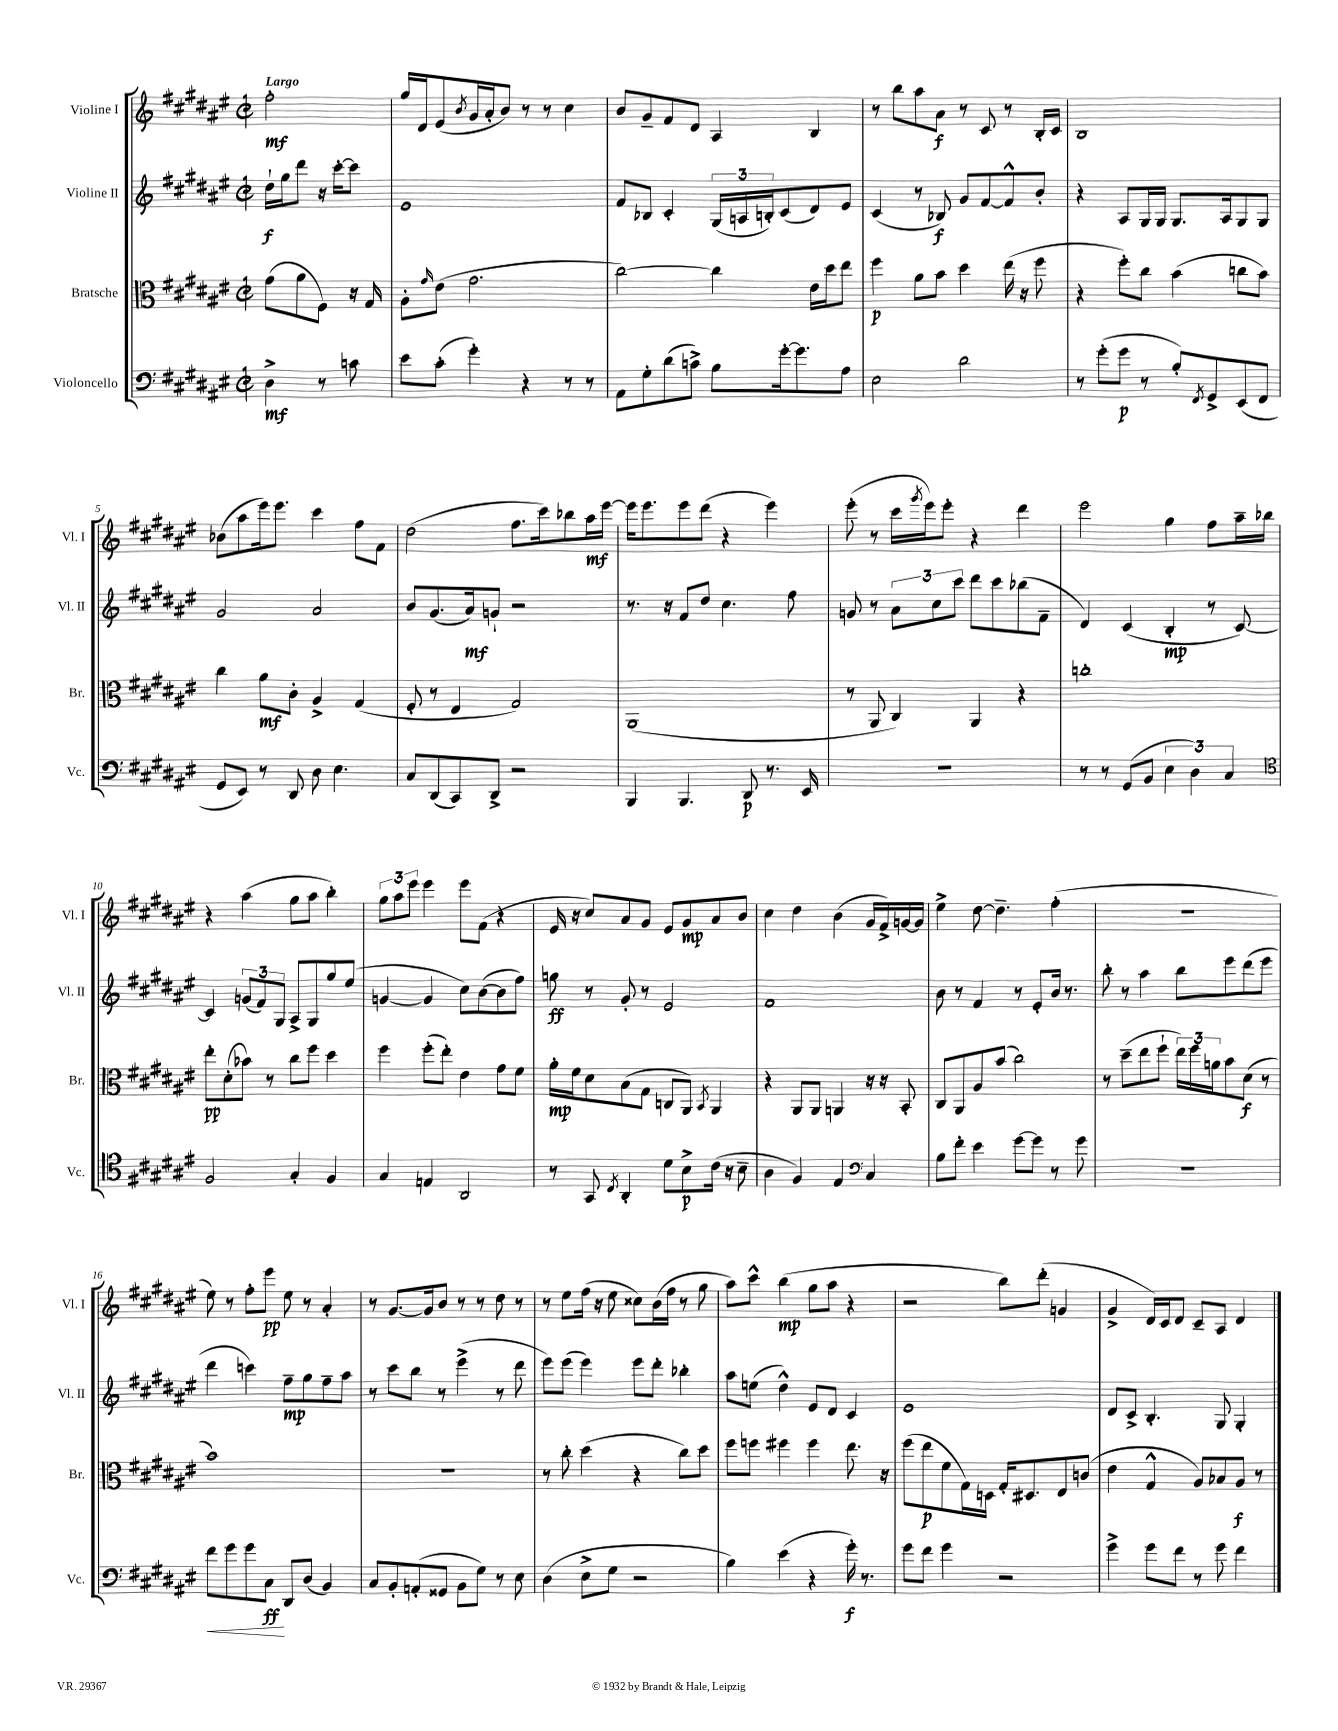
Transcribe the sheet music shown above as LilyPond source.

<<
\new StaffGroup <<
\new Staff = "s0" \with { instrumentName = "Violine I" shortInstrumentName = "Vl. I" } {
    \clef treble \key fis \major \defaultTimeSignature \time 2/2 \partial 2 \tempo "Largo"
    fis''2-.\mf |
    gis''16 dis'16 eis'8( \acciaccatura { b'8 } gis'16 ais'16-. b'8) r8 r8 cis''4 |
    b'8 gis'8-- fis'8 dis'8 ais4 b4 |
    r8 b''8 ais''8 ais'8\f r8 cis'8 r8 b16-. cis'16 |
    b1 |
    bes'8( ais''8 eis'''16) eis'''8. cis'''4 fis''8 fis'8 |
    dis''2( fis''8. cis'''16) bes''8 ais''16\mf eis'''16~ |
    eis'''16 eis'''8. eis'''8 dis'''8( r4 eis'''4) |
    eis'''8-.( r8 cis'''16 \acciaccatura { gis'''8 } eis'''16) eis'''8-. r4 dis'''4 |
    eis'''2 gis''4 fis''8 ais''16-- bes''16 |
    r4 ais''4( gis''8 ais''8 b''4-.) |
    \tuplet 3/2 { gis''8 ais''8 eis'''8 } eis'''4 eis'''8 fis'8( r4 |
    eis'16 r16 cis''8) ais'8 gis'8 eis'8 gis'8\mp ais'8 b'8 |
    cis''4 dis''4 b'4( gis'16 fis'16->) g'16~ g'16 |
    eis''4-> dis''8~ dis''4.-- fis''4-.( |
    R1 |
    eis''8) r8 fis''8-. eis'''8\pp eis''8 r8 ais'4-. |
    r8 gis'8.~ gis'16 b'8 r8 r8 dis''8 r8 |
    r8 eis''8 fis''16( r16 eis''8 cisis''8) b'16( fis''16 r8 gis''8 |
    ais''8) cis'''8-^ b''4\mp( gis''8 ais''8 r4 |
    r2 b''8) dis'''8-.( g'4 |
    gis'4-> dis'16) cis'16 dis'8 cis'8-- ais8 dis'4 \bar "|." |
}
\new Staff = "s1" \with { instrumentName = "Violine II" shortInstrumentName = "Vl. II" } {
    \clef treble \key fis \major \defaultTimeSignature \time 2/2 \partial 2
    dis''16-!\f gis''16 dis'''8 r16 cis'''16~-. cis'''8 |
    eis'1 |
    fis'8 bes8 cis'4-. \tuplet 3/2 { gis16( a16 b16-.) } cis'8( dis'8) eis'8 |
    cis'4( r8 bes8\f) gis'8 fis'8~ fis'8-^ b'8-. |
    r4 ais8 gis16 gis16 gis8. ais16 gis8 gis8 |
    gis'2 ais'2 |
    b'8 gis'8.( ais'16\mf) g'8-! r2 |
    r8. r16 fis'8 dis''8 cis''4. fis''8 |
    g'8 r8 \tuplet 3/2 { ais'8 cis''8 cis'''8 } dis'''8 cis'''8 bes''8( fis'8-- |
    dis'4) cis'4( b4-.\mp r8 cis'8~) |
    cis'4 \tuplet 3/2 { g'8( fis'8) gis8 } ais8-> gis8 gis''8 eis''8( |
    g'4~ g'4 cis''8) b'8~( b'8 fis''8) |
    g''8\ff r8 gis'8-. r8 eis'2 |
    fis'1 |
    b'8 r8 fis'4 r8 eis'8-. b'16 r8. |
    b''8-. r8 ais''4 b''8 eis'''8 dis'''8( eis'''8 |
    dis'''4 c'''4) fis''8--\mp gis''8 fis''8-- ais''8 |
    r8 cis'''8 b''8 r8 eis'''4->( r8 dis'''8 |
    eis'''8) eis'''8( eis'''4) eis'''8 dis'''8-. bes''4-. |
    ais''8 e''8( dis''4-^) eis'8 dis'8 cis'4 |
    eis'1 |
    dis'8 cis'8-> b4.-. gis8 gis4-. \bar "|." |
}
\new Staff = "s2" \with { instrumentName = "Bratsche" shortInstrumentName = "Br." } {
    \clef alto \key fis \major \defaultTimeSignature \time 2/2 \partial 2
    gis'8( ais'8 fis8) r16 gis16 |
    ais8-. \grace { gis'16 } eis'8( gis'2. |
    cis''2~) cis''4 eis'16 dis''16 eis''8 |
    fis''4\p ais'8 b'8 dis''4 eis''16( r16 fis''8 |
    r4 fis''8-.) cis''8 b'4( c''8 b'8) |
    cis''4 ais'8\mf cis'8-. ais4-> gis4( |
    fis8-. r8 eis4 gis2) |
    ais,1( |
    r8 ais,8 cis4) ais,4 r4 |
    c''1-. |
    eis''8-.\pp dis'8-.( bes'8) r8 cis''8 fis''8 dis''4 |
    fis''4 fis''8-.( eis''8-.) eis'4 gis'8 fis'8 |
    ais'16-.\mp fis'16 dis'8 b8( gis8 c8 ais,8) \acciaccatura { b,8 } ais,4 |
    r4 ais,8 ais,8 a,4 r16 r16 b,8-. |
    cis8 ais,8 ais8 b'8( cis''2) |
    r8 dis''8--( eis''8 fis''8-! \tuplet 3/2 { eis''16) fis''16 a'16 } b'8 dis'8\f( r8 |
    b'1) |
    r1 |
    r8 cis''8-. dis''4( r4 cis''8) dis''8 |
    fis''8 f''8 fis''4 fis''4 eis''8. r16 |
    fis''8( eis''8\p fis'8 gis16) d16 gis16-. dis8. eis8 c'8( |
    eis'4 gis4-^ ais8) bes8 ais8\f r8 \bar "|." |
}
\new Staff = "s3" \with { instrumentName = "Violoncello" shortInstrumentName = "Vc." } {
    \clef bass \key fis \major \defaultTimeSignature \time 2/2 \partial 2
    dis4->\mf r8 c'8 |
    eis'8 cis'8-.( gis'4-.) r4 r8 r8 |
    ais,8 gis8-. dis'8( c'8->) b8 gis'16~-. gis'8. ais8 |
    eis2 dis'2 |
    r8 gis'8-.( gis'8\p r8 b8-.) \acciaccatura { fis,8 } gis,8-> eis,8( fis,8 |
    gis,8 eis,8) r8 dis,8 dis8 eis4. |
    cis8 dis,8( cis,8) dis,8-> r2 |
    b,,4 b,,4. dis,8\p r8. eis,16 |
    r1 |
    r8 r8 gis,8( b,8 \tuplet 3/2 { eis4 dis4) cis4 } |
    \clef tenor fis2 gis4-. fis4 |
    gis4 e4 ais,2 |
    r8 gis,8 \acciaccatura { cis8 } ais,4-. dis'8 b8->\p cis'16( r16 b8-- |
    ais4 fis4) eis4 \clef bass cis4 |
    b8 fis'8-. eis'4 gis'8~ gis'8 r8 gis'8 |
    R1 |
    fis'8\< gis'8 gis'8 cis8\ff\! dis,8 dis8( b,4) |
    cis8 b,8-. a,8-.( gisis,8 b,8 gis8) r8 eis8 |
    dis4( eis8-> gis8 r2 |
    b4) eis'4( r4 gis'16-.\f) r8. |
    gis'8 fis'8 gis'4 r2 |
    gis'4-> gis'8 fis'8 r8 gis'8 fis'4 \bar "|." |
}
>>
>>
